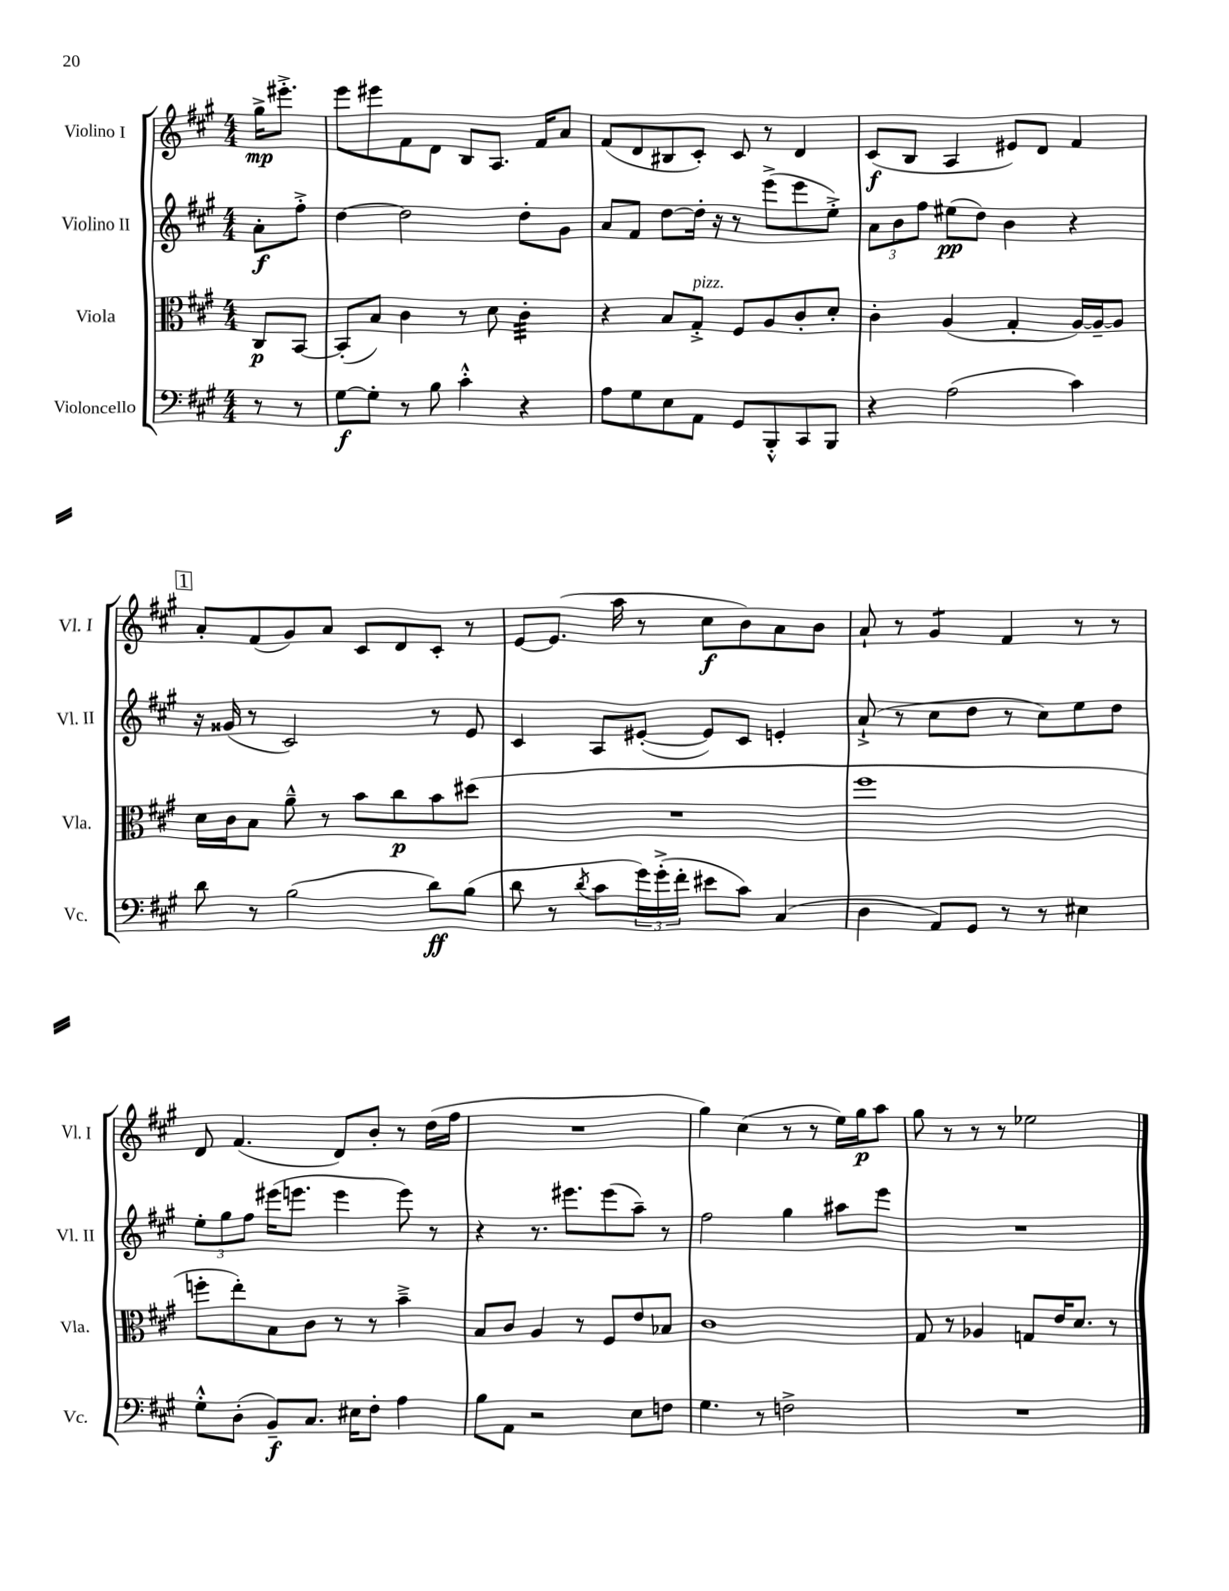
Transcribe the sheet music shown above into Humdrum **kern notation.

**kern	**kern	**kern	**kern
*staff4	*staff3	*staff2	*staff1
*clefF4	*clefC3	*clefG2	*clefG2
*k[f#c#g#]	*k[f#c#g#]	*k[f#c#g#]	*k[f#c#g#]
*M4/4	*M4/4	*M4/4	*M4/4
8r	8C#	8a'	16gg#^
.	.	.	8.eee#'^
8r	[8BB	8ff#'^	.
=	=	=	=
[8G#	(8BB']	[4dd	8eee
8G#']	8B)	.	8eee#
8r	4c#	2dd]	8f#
8B	.	.	8d
4c#'^^	8r	.	8B
.	8d	.	8.A
4r	4c#'	8dd'	.
.	.	.	16f#
.	.	8g#	8a
=	=	=	=
8A	4r	8a	(8f#
8G#	.	8f#	8d
8E	8B	[8dd	8B#
8AA	8G#'^	16dd']	8c#')
.	.	16r	.
8GG#	8F#	8r	8c#
8BBB'^^	8A	(8eee^	8r
8CC#	8c#'	8eee	4d
8BBB	8d'	8ee'^)	.
=	=	=	=
4r	4c#'	12a	(8c#
.	.	12b	.
.	.	.	8B
.	.	12ff#	.
(2A	(4A	(8ee#	4A
.	.	8dd)	.
.	4G#'	4b	8e#)
.	.	.	8d
4c#)	[16A)	4r	4f#
.	16A~_	.	.
.	8A]	.	.
=	=	=	=
8d	16d	16r	8a'
.	16c#	(16g##	.
8r	8B	8r	(8f#
(2B	8a~^^	2c#)	8g#)
.	8r	.	8a
.	8b	.	8c#
.	8cc#	.	8d
8d)	8b	8r	8c#'
(8B	(8dd#	8e	8r
=	=	=	=
8d	1r	4c#	[8e
8r	.	.	(8.e]
8qd	.	.	.
8c#	.	8A	.
.	.	.	16aa
24g#)	.	([8e#'	8r
(24g#'^	.	.	.
24f#'	.	.	.
8e#	.	8e#])	8cc#
8c#)	.	8c#	8b)
(4C#	.	4e'	8a
.	.	.	8b
=	=	=	=
4D	1ff#	(8a`^	8a`
.	.	8r	8r
8AA)	.	8cc#	4g#
8GG#	.	8dd	.
8r	.	8r	4f#
8r	.	8cc#)	.
4E#	.	8ee	8r
.	.	8dd	8r
=	=	=	=
8G#'^^	8ff'	12ee'	8d
.	.	12gg#	.
(8D'	8ee')	.	(4.f#
.	.	12ff#	.
8BB~)	8B	(16eee#	.
.	.	8.eee	.
8.C#	8c#	.	.
.	8r	4eee	8d)
16E#	.	.	.
8F#'	8r	.	8b'
4A	4b~^	8eee)	8r
.	.	8r	(16dd
.	.	.	16ff#
=	=	=	=
8B	8B	4r	1r
8AA	8c#	.	.
2r	4A	8.r	.
.	.	8.eee#	.
.	8r	.	.
.	8F#	(8eee#	.
8E	8e	8aa~)	.
8F	8B-	8r	.
=	=	=	=
4.G#	1c#	2ff#	4gg#)
.	.	.	(4cc#
8r	.	.	.
2F^	.	4gg#	8r
.	.	.	8r
.	.	8aa#	16ee)
.	.	.	16gg#
.	.	8eee	8aa
=	=	=	=
1r	8G#	1r	8gg#
.	8r	.	8r
.	4A-	.	8r
.	.	.	8r
.	8G	.	2ee-
.	16e	.	.
.	8.d	.	.
.	8r	.	.
==	==	==	==
*-	*-	*-	*-
